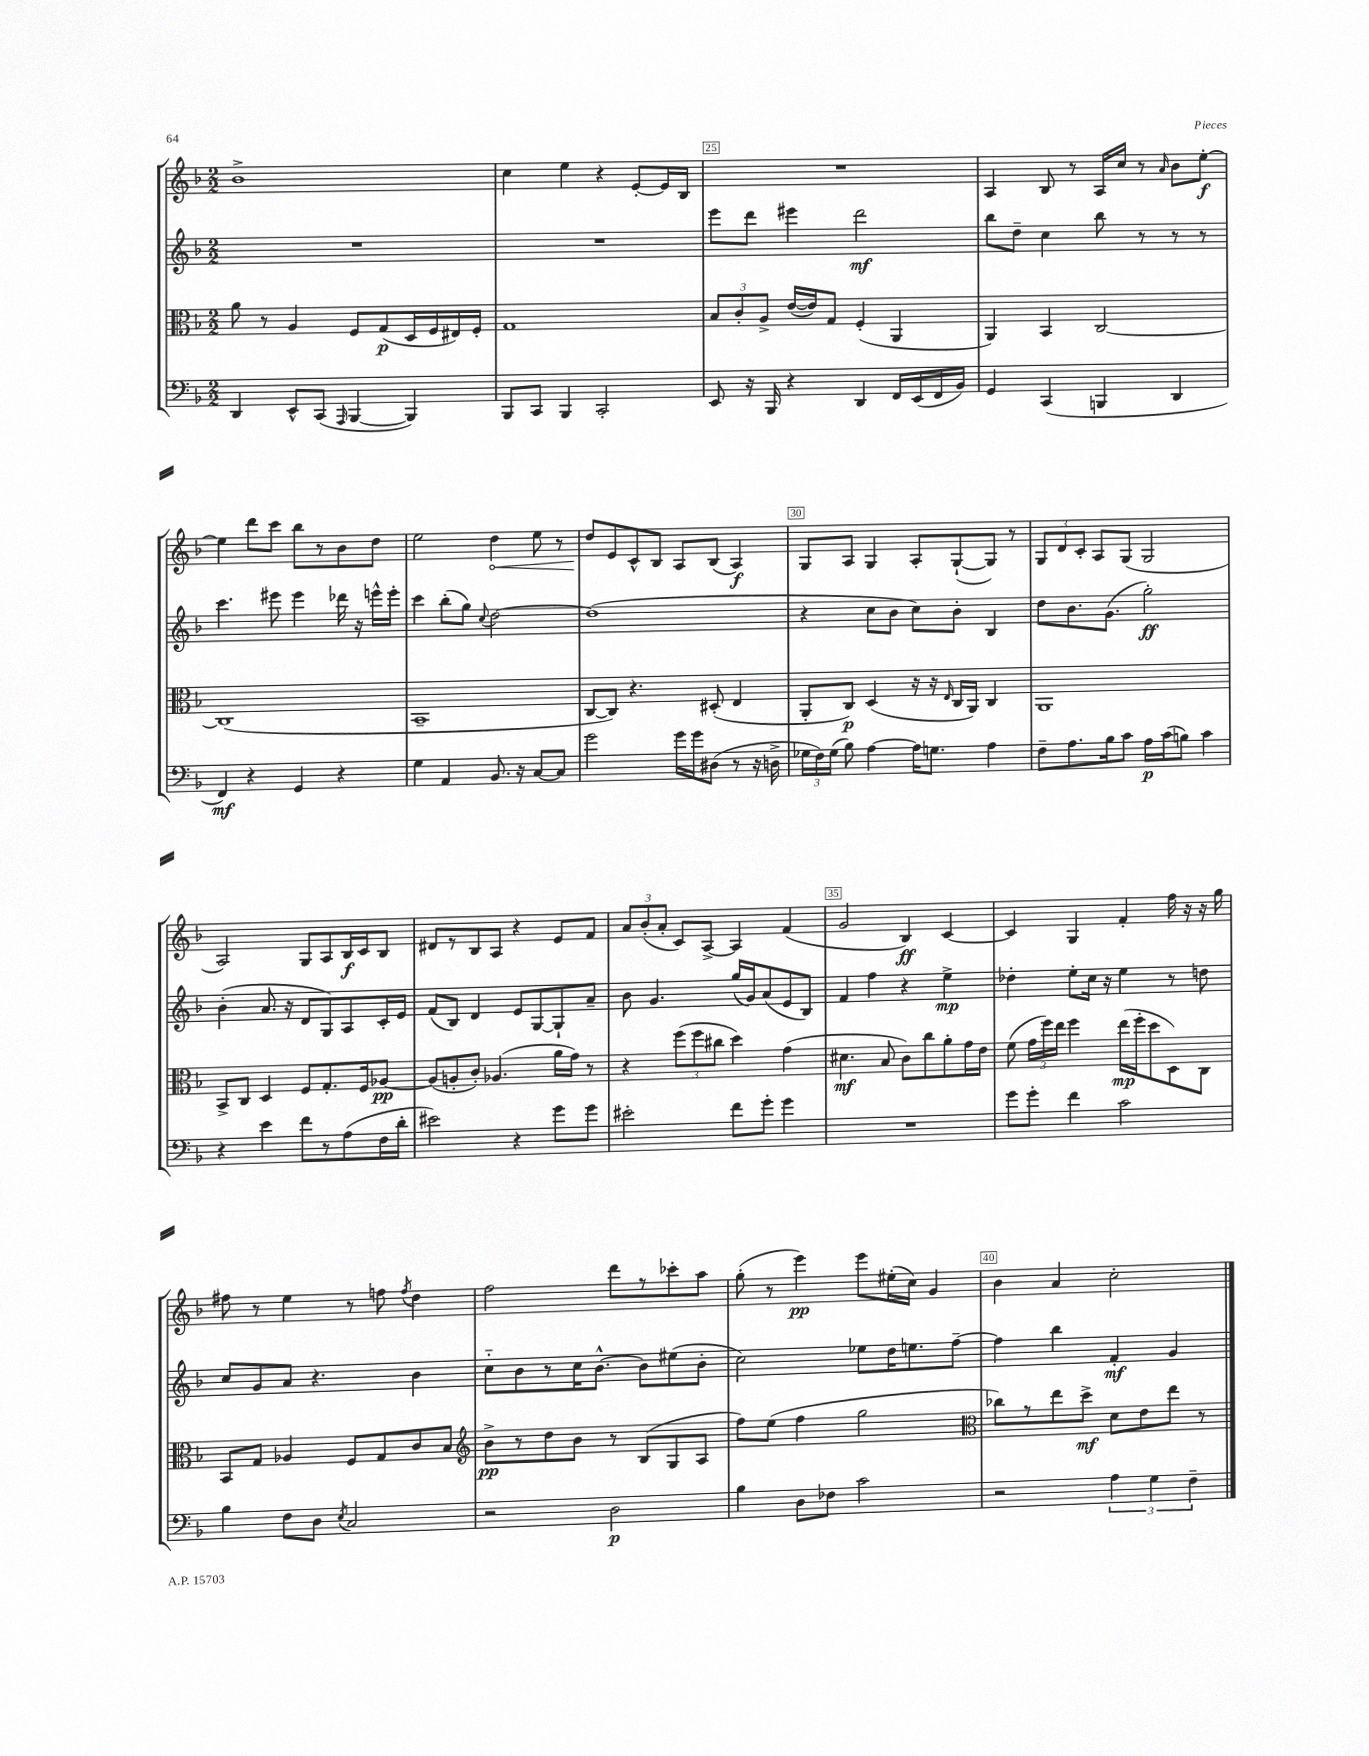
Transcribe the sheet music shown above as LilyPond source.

<<
\new StaffGroup <<
\new Staff = "s0" {
    \clef treble \key f \major \numericTimeSignature \time 2/2
    \autoBeamOff bes'1-> |
    c''4 e''4 r4 e'8[~-. e'16 bes16] |
    R1 |
    a4 bes8 r8 a16[ c''16] r8 \grace { a'16 } bes'8[ e''8]~-.\f |
    e''4 d'''8[ c'''8] bes''8[ r8 bes'8 d''8] |
    e''2 \once \override Hairpin.circled-tip = ##t d''4\< e''8 r8 |
    d''8[\! e'8 c'8-^ bes8] a8[ bes8]( a4\f) |
    g8[ a8] g4 a8[-. g8~-!( g8]) r8 |
    \tuplet 3/2 { g8[ d'8 c'8]-. } a8[ g8]( g2 |
    a2) g8[ a8 bes16\f c'16 bes8] |
    dis'8[ r8 bes8 a8] r4 e'8[ f'8] |
    \tuplet 3/2 { a'8[ bes'8-.( a'8]-. } c'8[) a8]~-> a4 f'4( |
    g'2 bes4\ff) c'4~ |
    c'4 g4 f'4-. f''16 r16 r16 g''16 |
    fis''8 r8 e''4 r8 f''8 \acciaccatura { f''8 } d''4 |
    f''2 d'''8[ r8 ces'''8-. a''8] |
    g''8-.( r8 e'''4\pp) e'''8[ eis''16-.( c''16]) g'4 |
    bes'4 a'4 c''2-. \bar "|." |
}
\new Staff = "s1" {
    \clef treble \key f \major \numericTimeSignature \time 2/2
    \autoBeamOff R1 |
    R1 |
    e'''8[ d'''8] eis'''4 d'''2\mf |
    bes''8[ d''8]-- c''4 bes''8 r8 r8 r8 |
    c'''4. eis'''8 eis'''4 des'''16 r16 e'''16[-^ e'''16]-. |
    c'''4 bes''8[-.( g''8]) \appoggiatura { c''8 } d''2~ |
    d''1( |
    r4 c''8[ bes'8] c''8[) bes'8]-. bes4 |
    d''8[ bes'8. g'8.]( g''2-.\ff) |
    bes'4-.( a'8. r16 d'8[ g8) a8 c'16-. e'16] |
    f'8[( bes8]) d'4 e'8[ g8~ g8-! a'8]-- |
    bes'8 g'4. g''16[( g'16) a'8( e'8 bes8]) |
    f'4 f''4 r4 e''4->\mp |
    des''4-. e''8[-. c''16] r16 e''4 r8 d''8 |
    c''8[ g'8 a'8] r4. bes'4 |
    c''8[-_ bes'8 r8 c''16 bes'8.]~-^ bes'8[ eis''8( bes'8]-. |
    c''2) ees''8[ d''16 e''8. f''8]~-- |
    f''4 bes''4 f'4-.\mf g'4 \bar "|." |
}
\new Staff = "s2" {
    \clef alto \key f \major \numericTimeSignature \time 2/2
    \autoBeamOff a'8 r8 a4 f8[ g8\p( d16 f16 eis16) f16]-. |
    g1 |
    \tuplet 3/2 { bes8[ c'8-. a8]-> } e'16[~( e'16) g8] f4-.( a,4 |
    a,4) bes,4 c2~ |
    c1( |
    bes,1-- |
    c8[~ c8]) r4. dis8-.( e4 |
    a,8[-. c8]\p) d4( r16 r16 \grace { e16 } c16[ a,16]) c4 |
    a,1 |
    bes,8[-> c8] d4 f8[ g8.-. f16 aes8]~\pp |
    aes8[( a8-. c'8]-.) aes4.( a'16[ g'16]) r8 |
    r4 \tuplet 3/2 { f''8[( f''8 cis''8] } d''4) g'4( |
    dis'4.\mf bes8 c'8[) c''8 a'8-. g'16 e'16] |
    f'8( \tuplet 3/2 { g'16[ f''16) e''16] } f''4 e''16[\mp( f''16-. d''8 d8) c8] |
    bes,8[ g8] aes4 f8[ g8 c'8 bes8] |
    \clef treble bes'8[->\pp r8 d''8 bes'8] r8 bes8[( g8 a8] |
    f''8[) e''8]( f''4 g''2 |
    \clef alto ces''8[) r8 e''8 d''8]->\mf d'8[ e'8 e''8] r8 \bar "|." |
}
\new Staff = "s3" {
    \clef bass \key f \major \numericTimeSignature \time 2/2
    \autoBeamOff d,4 e,8[-^ c,8]( \grace { a,,16 } bes,,4~ bes,,4) |
    bes,,8[ c,8] bes,,4 c,2-. |
    e,8 r16 bes,,16 r4 d,4 f,16[ e,16( f,16 bes,16]) |
    g,4 c,4( b,,4 d,4 |
    f,4\mf) r4 g,4 r4 |
    g4 a,4 bes,8. r16 c8[~ c8] |
    g'2 g'16[ g'16 dis8]( r8 r16 d16-> |
    \tuplet 3/2 { ges16[ f16) ges16]( } bes8) a4~ a16[ g8.] a4 |
    f8[-- a8. bes16 c'8] a16[\p c'16( b8]) c'4 |
    r4 e'4 f'8[ r8 a8( f16 d'16]-. |
    eis'2) r4 g'8[ g'8] |
    eis'2-. f'8[ g'8]-. g'4 |
    R1 |
    g'8[ g'8]-. f'4 c'2 |
    bes4 f8[ d8] \acciaccatura { e8 } c2 |
    r2 d2\p |
    bes4 d8[ fes8] c'2 |
    r2 \tuplet 3/2 { a4 g4 f4-- } \bar "|." |
}
>>
>>
\layout { \context { \Score currentBarNumber = #23 \override BarNumber.break-visibility = ##(#f #t #t) barNumberVisibility = #(every-nth-bar-number-visible 5) \override BarNumber.stencil = #(make-stencil-boxer 0.1 0.3 ly:text-interface::print) } }
